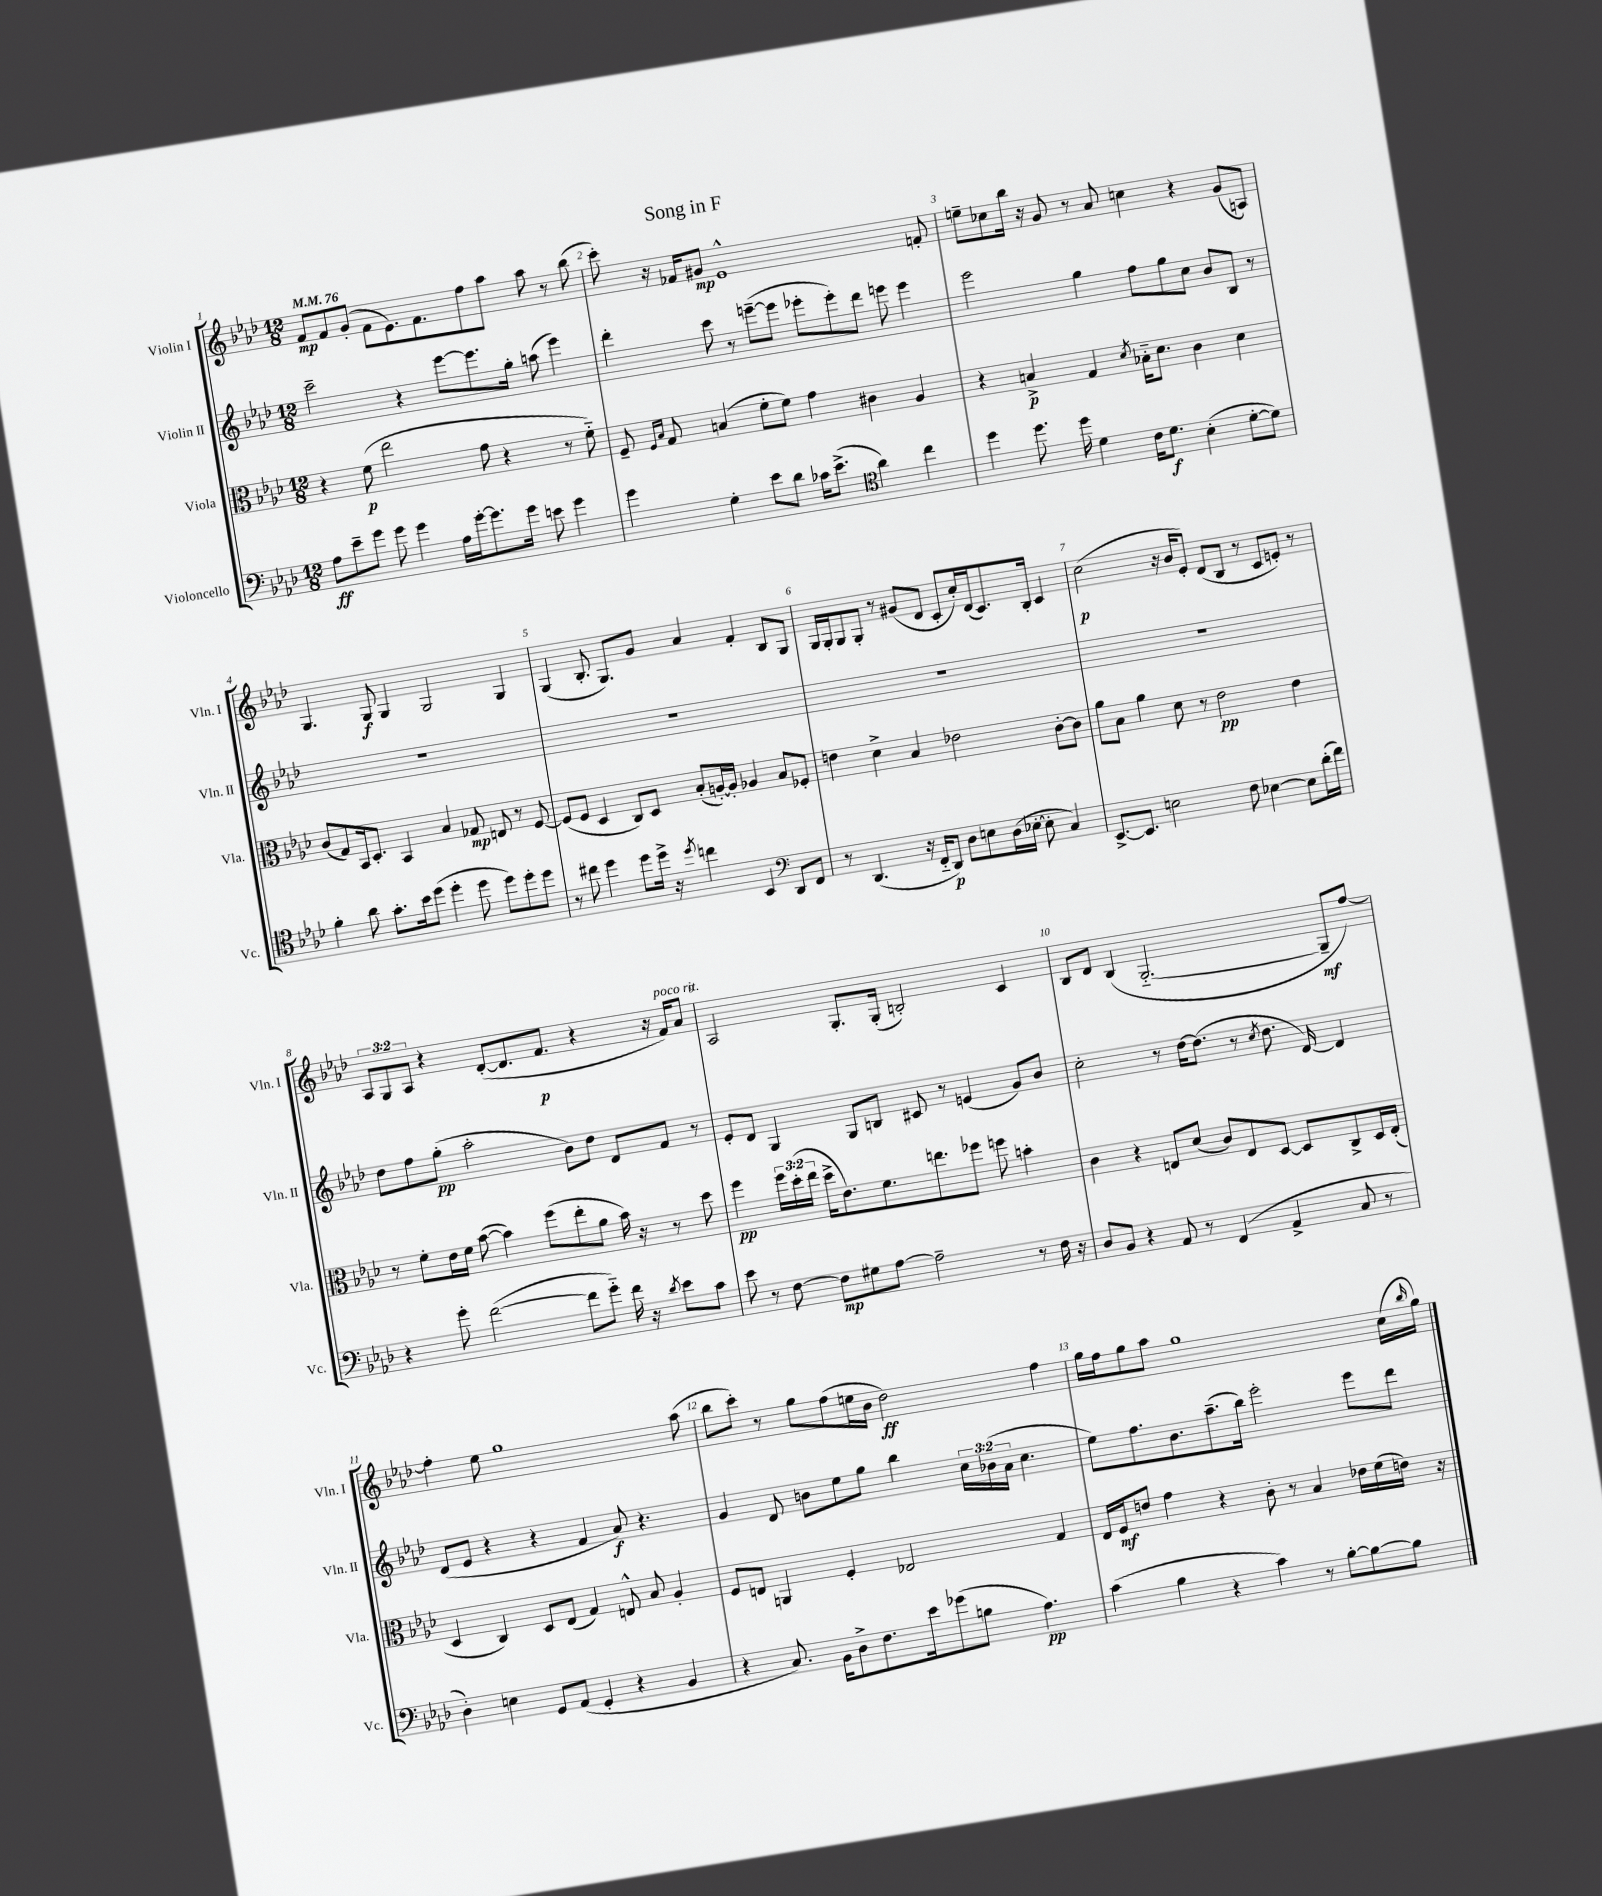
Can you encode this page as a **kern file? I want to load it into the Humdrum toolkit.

**kern	**kern	**kern	**kern
*staff4	*staff3	*staff2	*staff1
*clefF4	*clefC3	*clefG2	*clefG2
*k[b-e-a-d-]	*k[b-e-a-d-]	*k[b-e-a-d-]	*k[b-e-a-d-]
*M12/8	*M12/8	*M12/8	*M12/8
*MM76	*MM76	*MM76	*MM76
8A-	4r	2ccc~	8f
8e-~	.	.	8f
8g	(8f	.	(8g'
8g	2ee-	.	8f
4g	.	4r	8.e-)
.	.	.	8.f
16A-	.	[8eee-	.
[16g'	.	.	.
8.g]	8g	8.eee-]	8ff
.	4r	.	8aa-
16g	.	16gg'	.
8e	.	(8aa	8aa-
4g	8r	4eee-)	8r
.	8f'~)	.	(8bb-
=	=	=	=
4g	8F~	4ddd-'	8ccc')
.	16qqF	.	.
.	16qqB-	.	.
.	8G	.	16r
.	.	.	16f-
4G'	(4B	8ccc	8g#
.	.	8r	1e-^^
8e-	8f'	([8eee~	.
8d-	8f)	8eee]	.
16c-	4g	8eee-'	.
(8.e-^	.	.	.
.	.	8eee-')	.
*clefC4	*	*	*
4a-)	4c#	8ddd-	.
.	.	8eee	.
4cc	4A-	4eee	.
.	.	.	8f'
=	=	=	=
4dd-	4r	2eee-	8ee~
.	.	.	8cc-
8.dd-	4B^	.	16bb-
.	.	.	16r
.	.	.	8g
16dd-	.	.	.
4d-	4G	4gg	8r
.	.	.	8a-
.	8qd-	.	.
16c	16B-'~	8ff	4cc
8.d-	8.d-	.	.
.	.	8gg	.
(4B-'	4c	8cc	4r
.	.	8b-	.
[8d-'	4d-	8B-	(8g
8d-])	.	8r	8A)
=	=	=	=
4f'	(8c	1.r	4.G
.	8G)	.	.
8a-	16BB-	.	.
.	8.D-'	.	.
8.g'	.	.	8G
.	4BB-	.	4G
16b-	.	.	.
(8dd-	.	.	.
4dd-'	4B-	.	2G
8dd-	8G-	.	.
8dd-)	8E	.	.
8dd-'	8r	.	4G
8dd-	[8F	.	.
=	=	=	=
8r	(8F]	1.r	(4G
8cc#	8F	.	.
4dd-	4D-	.	8.B-'
.	.	.	8.G)
8dd-	8C)	.	.
16dd-^	8D-	.	8g
16r	.	.	.
8qdd-	.	.	.
4cc	(8B-'	.	4a-
.	[16A')	.	.
.	16A']	.	.
4BB-	4A-	.	4f'
*clefF4	*	*	*
8DD-	8B-	.	8B-
8FF	8F-'	.	8G
=	=	=	=
8r	4e	1.r	16G
.	.	.	16G'
(4.DD-	.	.	8G
.	4d-^	.	8G'
.	.	.	8r
16r	4B-	.	(8g#
16FF'~	.	.	.
8DD-)	.	.	8d-
8D-	2e-	.	8c'
8E	.	.	16cc')
.	.	.	(16d-
(16D-	.	.	8.c)
[16E-'	.	.	.
8E-']	.	.	.
.	.	.	16B-'
4C)	[8c'	.	4c
.	8c]	.	.
=	=	=	=
[8.EE-^	8a-	1.r	(2cc
.	8B-	.	.
8.EE-]	.	.	.
.	4a-	.	.
2E	.	.	.
.	8d-	.	16r
.	.	.	16b-
.	8r	.	8e-')
.	2e-	.	(8d-
8F	.	.	8B-
[4E-	.	.	8r
.	.	.	8c
8E-]	4e-	.	8e')
(16d-'	.	.	8r
16f)	.	.	.
=	=	=	=
4r	8r	8dd-	12A-
.	.	.	12G
.	8f'	8ff	.
.	.	.	12A-
8g'	16e-	(8gg'	4r
.	16f	.	.
([2f	([8b-	2aa-'	.
.	4b-])	.	([8d-'
.	.	.	8.d-]
.	(8ff	.	.
.	.	.	8.f
8f]	8ee-'	8b-)	.
8g'~)	8a-	8dd-	4r
16f	16b-)	8d-	.
16r	16r	.	.
8qd-	.	.	.
8e-	8r	8f	16r
.	.	.	16f)
8c	8dd-	8r	8a-
=	=	=	=
8e-	4ff	8e-'	2A-
8r	.	8d-	.
[8F	24ff	4G	.
.	(24dd-'	.	.
.	24ee-	.	.
8F]	16dd-^	.	.
.	8.e-)	.	.
8G#	.	8G	8.G'
[8A-	8.f	8B	.
.	.	.	(16G'
2A-~]	.	8c#	2B')
.	8.ee	.	.
.	.	8r	.
.	8ff-	(4e	.
.	8ff	.	.
8r	4b'	8g)	4c
16F	.	8b-	.
16r	.	.	.
=	=	=	=
8D-	4c	2cc'	8B-
8BB-	.	.	8d-
4r	4r	.	(4B-
8AA-	8E	8r	[2.G'~
8r	(8d-	[16dd-	.
.	.	(8.dd-]	.
(4FF	8c)	.	.
.	8E	8r	.
.	.	8qcc	.
4AA-^	[8D-	8.dd-	.
.	8D-]	.	.
.	.	[16d-)	.
8C	8C^	4d-]	8G~]
8r	16D-	.	[8ff)
.	(16E'	.	.
=	=	=	=
4D-')	4D-	(8d-	4ff']
.	.	8e-	.
4E	4C)	4r	8ee-
.	.	.	1gg
8GG	8D-	4r	.
(8AA-	(8E-	.	.
4GG'	4G)	4f	.
4r	8E^^	8a-)	.
.	8B-	4.r	.
4BB-	4A-'	.	.
.	.	.	(8aa-
=	=	=	=
4r	8F	4g	8bb-
.	8E	.	8ccc')
8.C)	4AA	8d-	8r
.	.	8b	8gg
16BB-	.	.	.
8D-^	4F'	8ee-	(8ff
8.F	.	8gg	16ee
.	.	.	16b-
.	2E-	4bb-	2dd-)
16e-	.	.	.
(8g-	.	.	.
8B	.	24cc	.
.	.	(24b-	.
.	.	24a-	.
4.A-)	.	4.cc	.
.	4G	.	4ff
=	=	=	=
(4c	16E-	8ee-)	16gg
.	16F	.	16ff
.	8e	8.ff	8gg
4B-	4g	.	8aa-
.	.	8.b-	.
.	.	.	1gg
4r	4r	(8.aa-~	.
.	.	16bb-)	.
4c)	8c'	2eee-'	.
.	8r	.	.
8r	4B-	.	.
[8B-'	.	.	.
8B-_	16e-	8eee-	.
.	(16f	.	.
8B-]	16e)	8ddd-	(16cc
.	.	.	16qqbb-
.	16r	.	16gg)
==	==	==	==
*-	*-	*-	*-
